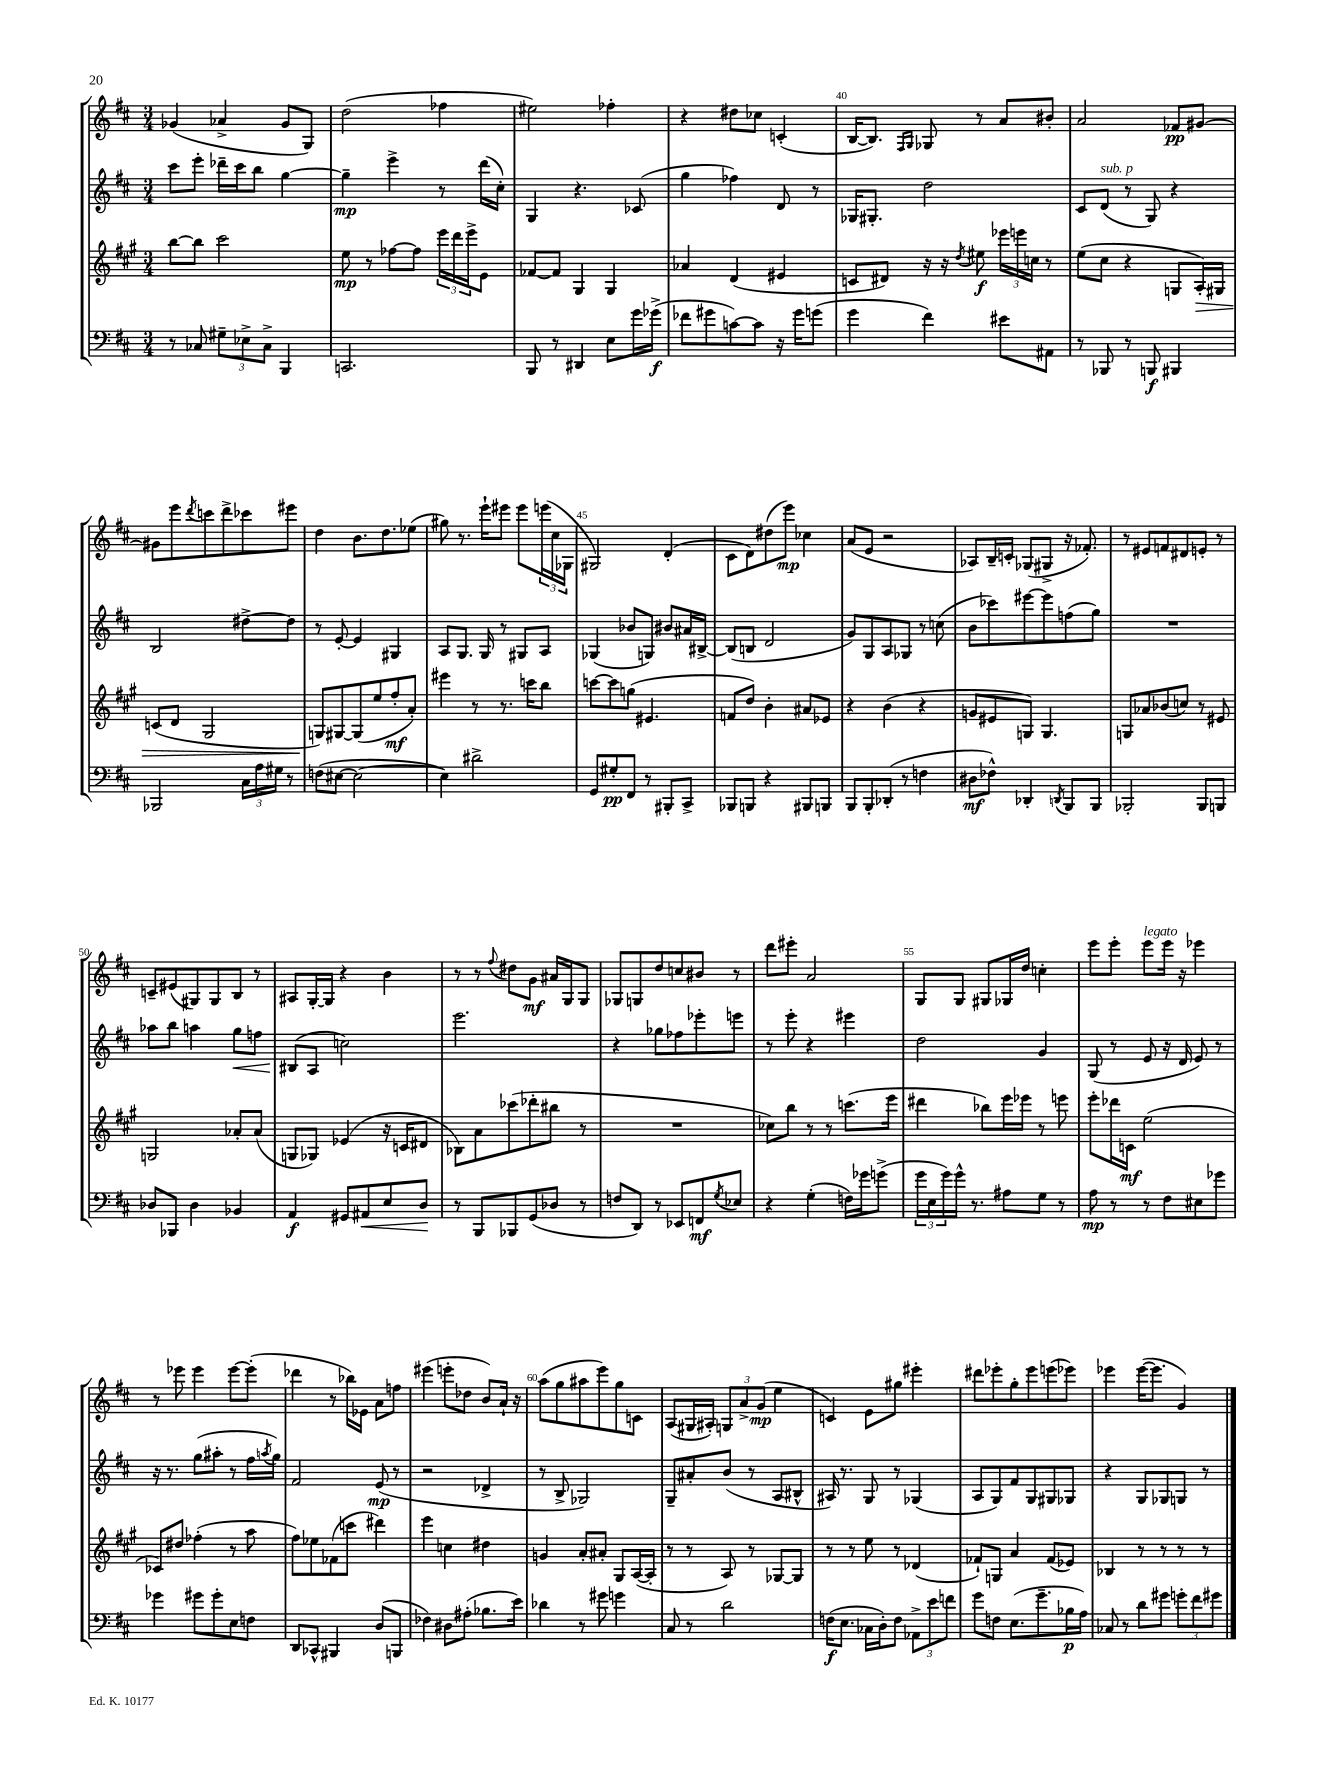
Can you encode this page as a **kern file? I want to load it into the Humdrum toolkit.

**kern	**dynam	**kern	**dynam	**kern	**dynam	**kern	**dynam
*part4	*part4	*part3	*part3	*part2	*part2	*part1	*part1
*staff4	*staff4	*staff3	*staff3	*staff2	*staff2	*staff1	*staff1
*clefF4	*	*clefG2	*	*clefG2	*	*clefG2	*
*k[f#c#]	*	*k[f#c#g#]	*	*k[f#c#]	*	*k[f#c#]	*
*M3/4	*	*M3/4	*	*M3/4	*	*M3/4	*
=36	=36	=36	=36	=36	=36	=36	=36
8r	.	[8bb\L	.	8ccc#\L	.	(4g-X/	.
8C-X/	.	8bb\J]	.	8eee'\J	.	.	.
12G#X~\L	.	2ccc#\	.	16ddd-X~\LL	.	4a-X^/	.
.	.	.	.	16ccc#\J	.	.	.
12E-X^\	.	.	.	.	.	.	.
.	.	.	.	8bb\J	.	.	.
12C-^\J	.	.	.	.	.	.	.
4BBB/	.	.	.	[4gg\	.	8g-/L	.
.	.	.	.	.	.	8G/J)	.
=37	=37	=37	=37	=37	=37	=37	=37
2.CCn/	.	8ee\	mp	4gg~\]	mp	(2dd\	.
.	.	8r	.	.	.	.	.
.	.	[8ff-X\L	.	4eee^\	.	.	.
.	.	8ff-\J]	.	.	.	.	.
.	.	24eee\LL	.	8r	.	4ff-X\	.
.	.	24ddd\	.	.	.	.	.
.	.	24eee^\J	.	.	.	.	.
.	.	8e\J	.	(16ddd\LL	.	.	.
.	.	.	.	16cc#'\JJ)	.	.	.
=38	=38	=38	=38	=38	=38	=38	=38
8BBB/	.	[8f-X/L	.	4G/	.	2ee#X\)	.
8r	.	8f-/J]	.	.	.	.	.
4DD#X/	.	4G#/	.	4.r	.	.	.
8E\L	.	4G#/	.	.	.	4ff-X'\	.
16g\L	.	.	.	(8c-X/	.	.	.
(16g-X^\JJ	f	.	.	.	.	.	.
=39	=39	=39	=39	=39	=39	=39	=39
8f-X\L	.	4a-X/	.	4gg\	.	4r	.
8g#X\	.	.	.	.	.	.	.
[8cn\)	.	(4d/	.	4ff-X\)	.	8dd#X\L	.
8c\J]	.	.	.	.	.	8cc-X\J	.
16r	.	4e#X/	.	8d/	.	(4cn'/	.
16g#\KL	.	.	.	.	.	.	.
(8gn\J	.	.	.	8r	.	.	.
=40	=40	=40	=40	=40	=40	=40	=40
4g\	.	8cn/L	.	16G-X/KL	.	[16B/KL	.
.	.	.	.	8.G#X'/J	.	8.B/J])	.
.	.	8d#X/J)	.	.	.	.	.
.	.	.	.	.	.	16qqF#/LL	.
.	.	.	.	.	.	16qqG/JJ	.
4f#\)	.	16r	.	2dd\	.	8G-X/	.
.	.	16r	.	.	.	.	.
.	.	8qdd/	.	.	.	.	.
.	.	8ee#X\	f	.	.	8r	.
8e#X\L	.	24eee-X\LL	.	.	.	8a/L	.
.	.	24eeen\	.	.	.	.	.
.	.	24ccn\JJ	.	.	.	.	.
8AA#X\J	.	8r	.	.	.	8b#X'/J	.
=41	=41	=41	=41	=41	=41	=41	=41
8r	.	(8ee\L	.	8c#/L	.	2a/	.
!	!	!	!	!LO:TX:a:i:t=sub. p	!	!	!
8BBB-X/	.	8cc#\J	.	(8d/J	.	.	.
8r	.	4r	.	8r	.	.	.
8BBBn/	f	.	.	8G/)	.	.	.
4BBB#X/	.	8Gn/L	.	4r	.	8f-X/L	pp
!	!	!	!LO:HP:b	!	!	!	!
.	.	16A'/L)	>	.	.	[8g#X/J	.
.	.	16G#X/JJ	.	.	.	.	.
!!LO:LB:g=z
=42	=42	=42	=42	=42	=42	=42	=42
2BBB-X/	.	(8cn/L	.	2B/	.	8g#X\L]	.
.	.	8d/J	.	.	.	8eee\	.
.	.	.	.	.	.	8qddd/	.
.	.	2G#/	.	.	.	8cccn\	.
.	.	.	.	.	.	8ddd^\	.
24C#\LL	.	.	.	[8dd#X^\L	.	8ccc-X\	.
24A\	.	.	.	.	.	.	.
24G#X\JJ	.	.	.	.	.	.	.
8r	.	.	.	8dd#\J]	.	8eee#X\J	.
=43	=43	=43	=43	=43	=43	=43	=43
(8Fn\L	.	8Gn/L)	.	8r	.	4dd\	.
[8E#X\J	.	[8G#X/	]	[8e'/	.	.	.
2E#\_	.	(8G#/]	.	4e/]	.	8.b\L	.
.	.	8ee/	.	.	.	.	.
.	.	.	.	.	.	8.dd\	.
.	.	8ff#'/	mf	4G#X/	.	.	.
.	.	8a'/J)	.	.	.	(8ee-X\J	.
=44	=44	=44	=44	=44	=44	=44	=44
4E#\])	.	4eee#X\	.	8A/L	.	8gg#X\)	.
.	.	.	.	8.G/J	.	8.r	.
2d#X^\	.	8r	.	.	.	.	.
.	.	.	.	16G/	.	16eee`\KL	.
.	.	8.r	.	8r	.	8eee#X\J	.
.	.	.	.	8G#X/L	.	8eee#\L	.
.	.	16cccn\KL	.	.	.	.	.
.	.	8bb\J	.	8A/J	.	(24eeen\L	.
.	.	.	.	.	.	24cc#\	.
.	.	.	.	.	.	24G-X\JJ	.
=45	=45	=45	=45	=45	=45	=45	=45
8GG/L	.	[8cccn\L	.	(4G-X/	.	2G#X/)	.
8G#X'/	pp	8ccc\]	.	.	.	.	.
8FF#/J	.	(8ggn\J	.	8b-X/L	.	.	.
8r	.	4.e#X/	.	8Gn/J)	.	.	.
8BBB#X'/L	.	.	.	8b#X/L	.	(4d'/	.
8CC#^/J	.	.	.	16a#X/L	.	.	.
.	.	.	.	[16B#X^/JJ	.	.	.
=46	=46	=46	=46	=46	=46	=46	=46
8BBB-X/L	.	8fn/L	.	(8B#/L]	.	8c#\L	.
8BBBn/J	.	8dd/J)	.	8Bn/J	.	8d\)	.
4r	.	4b'\	.	2d/	.	(8dd#X\	.
.	.	.	.	.	.	8eee\J)	mp
8BBB#X/L	.	8a#X/L	.	.	.	4cc-X\	.
8BBBn/J	.	8e-X/J	.	.	.	.	.
=47	=47	=47	=47	=47	=47	=47	=47
8BBB/L	.	4r	.	8g/L)	.	(8a/L	.
8BBB'/	.	.	.	8G/	.	8e/J	.
(8DD-X'/J	.	(4b\	.	8A/	.	2r	.
8r	.	.	.	8G-X/J	.	.	.
4Fn\	.	4r	.	8r	.	.	.
.	.	.	.	(8ccn\	.	.	.
=48	=48	=48	=48	=48	=48	=48	=48
8D#X\L	mf	8gn/L	.	8b\L	.	8A-X/L)	.
8F-X^^\J)	.	8e#X/	.	8ccc-X\)	.	16B~/L	.
.	.	.	.	.	.	16cn'/JJ	.
4DD-X'/	.	8Gn/J)	.	[8eee#X\	.	(8G-X/L	.
.	.	4.G/	.	8eee#\]	.	8G#X^/J	.
8qDDn/	.	.	.	.	.	.	.
8BBB/L	.	.	.	(8ffn\	.	16r	.
.	.	.	.	.	.	8.f-X'/)	.
8BBB/J	.	.	.	8gg\J)	.	.	.
=49	=49	=49	=49	=49	=49	=49	=49
2BBB-X'/	.	8Gn/L	.	2.r	.	8r	.
.	.	8a-X/	.	.	.	8e#X/L	.
.	.	(8b-X/	.	.	.	8fn/	.
.	.	8ccn/J)	.	.	.	8d#X/	.
8BBB-/L	.	8r	.	.	.	8en'/J	.
8BBBn/J	.	8e#X/	.	.	.	8r	.
!!LO:LB:g=z
=50	=50	=50	=50	=50	=50	=50	=50
8D-X/L	.	2Gn/	.	8aa-X\L	.	8cn~/L	.
8BBB-X/J	.	.	.	8bb\J	.	(8e#X/	.
4D-\	.	.	.	4aan\	.	8G#X/)	.
.	.	.	.	.	.	8G#/	.
!	!	!	!	!	!LO:HP:b	!	!
4BB-X/	.	8a-X'/L	.	8gg\L	<	8B/J	.
.	.	(8a-/J	.	8ffn\J	.	8r	.
=51	=51	=51	=51	=51	=51	=51	=51
4AA/	f	8Gn/L	.	(8B#X/L	.	8A#X/L	.
.	.	8G-X/J)	.	8A/J	[	[16G'/L	.
.	.	.	.	.	.	16G/JJ]	.
8GG#X/L	.	(4e-X/	.	2ccn\)	.	4r	.
!	!LO:HP:b	!	!	!	!	!	!
8AA#X/	<	.	.	.	.	.	.
8E/	.	16r	.	.	.	4b\	.
.	.	16cn/KL	.	.	.	.	.
8D/J	.	8d#X/J	.	.	.	.	.
.	[	.	.	.	.	.	.
=52	=52	=52	=52	=52	=52	=52	=52
8r	.	8B-X\L)	.	2.eee\	.	8r	.
8BBB/L	.	8a\	.	.	.	8r	.
.	.	.	.	.	.	8qqff#/	.
8BBB-X/	.	(8ccc-X\	.	.	.	8dd#X\L	.
(8GG/	.	8ddd-X'\	.	.	.	8g\J	mf
8D-X/J	.	8bb#X\J	.	.	.	16a#X/LL	.
.	.	.	.	.	.	16G/J	.
8r	.	8r	.	.	.	8G/J	.
=53	=53	=53	=53	=53	=53	=53	=53
8Fn/L	.	2.r	.	4r	.	8G-X/L	.
8DD/J)	.	.	.	.	.	8Gn/	.
8r	.	.	.	8gg-X\L	.	8dd/	.
8EE-X/L	.	.	.	8ff-X\	.	8ccn/	.
8FFn/	mf	.	.	8eee-X'\	.	8b#X/J	.
8qG/	.	.	.	.	.	.	.
8E-X/J	.	.	.	8eeen\J	.	8r	.
=54	=54	=54	=54	=54	=54	=54	=54
4r	.	8cc-X\L)	.	8r	.	8ddd\L	.
.	.	8bb\J	.	8eee'\	.	8eee#X'\J	.
(4G'\	.	8r	.	4r	.	2a/	.
.	.	8r	.	.	.	.	.
16Fn\LL)	.	(8.cccn\L	.	4eee#X\	.	.	.
16g-X\J	.	.	.	.	.	.	.
(8gn^\J	.	.	.	.	.	.	.
.	.	16eee\Jk	.	.	.	.	.
=55	=55	=55	=55	=55	=55	=55	=55
24g\LL	.	4ddd#X\	.	2dd\	.	8G/L	.
24E\	.	.	.	.	.	.	.
24g\)	.	.	.	.	.	.	.
16g^^\JJ	.	.	.	.	.	8G/J	.
8.r	.	.	.	.	.	.	.
.	.	8bb-X\L)	.	.	.	8G#X/L	.
8A#X\L	.	16eee\L	.	.	.	16G-X/L	.
.	.	16eee-X\JJ	.	.	.	16dd/JJ	.
8G\J	.	8r	.	4g/	.	4ccn'\	.
8r	.	8eeen\	.	.	.	.	.
=56	=56	=56	=56	=56	=56	=56	=56
8A\	mp	8eee'\L	.	(8G/	.	8eee\L	.
8r	.	16ddd-X\L	.	8r	.	8eee'\J	.
.	.	16cn\JJ	mf	.	.	.	.
!	!	!	!	!	!	!LO:TX:a:i:t=legato	!
8r	.	(2ee\	.	8e/	.	8eee\L	.
8F#\L	.	.	.	16r	.	16eee\Jk	.
.	.	.	.	16d/	.	16r	.
8E#X\	.	.	.	8e/)	.	4eee-X\	.
8g-X\J	.	.	.	8r	.	.	.
!!LO:LB:g=z
=57	=57	=57	=57	=57	=57	=57	=57
4g-X\	.	8c-X/L)	.	16r	.	8r	.
.	.	.	.	8.r	.	.	.
.	.	8dd#X/J	.	.	.	8eee-X\	.
8g#X\L	.	(4ff-X'\	.	(8gg\L	.	4eee-\	.
8g#'\	.	.	.	8aa#X'\J	.	.	.
8E\	.	8r	.	8r	.	[8eee-\L	.
8Fn\J	.	8aa\	.	16ff#\LL	.	(8eee-'\J]	.
.	.	.	.	8qaan/	.	.	.
.	.	.	.	16gg\JJ)	.	.	.
=58	=58	=58	=58	=58	=58	=58	=58
8DD/L	.	8ff#\L)	.	2f#/	.	4ddd-X\	.
8CC-X^^/J	.	8ee-X\	.	.	.	.	.
4BBB#X/	.	(8f-X\	.	.	.	8r	.
.	.	8cccn\J	.	.	.	16bb-X\LL)	.
.	.	.	.	.	.	16e-X\JJ	.
(8D/L	.	4ddd#X\)	.	(8e/	mp	8a\L	.
8BBBn/J	.	.	.	8r	.	8ffn\J	.
=59	=59	=59	=59	=59	=59	=59	=59
4F-X\)	.	4eee\	.	2r	.	(4eee#X\	.
8D#X\L	.	4ccn\	.	.	.	8eeen'\L	.
(8A#X'\J	.	.	.	.	.	8dd-X\J	.
8.B-X\L	.	4dd#X\	.	4d-X^/	.	8b/L)	.
.	.	.	.	.	.	16a`/Jk	.
16e\Jk)	.	.	.	.	.	16r	.
=60	=60	=60	=60	=60	=60	=60	=60
4d-X\	.	4gn/	.	8r	.	(8aa\L	.
.	.	.	.	8B^/	.	8gg\	.
8r	.	8a'/L	.	2G-X/)	.	8aa#X\	.
8g#X\	.	8a#X'/J	.	.	.	8eee\)	.
4gn\	.	8G#/L	.	.	.	8gg\	.
.	.	([16A/L	.	.	.	8cn\J	.
.	.	16A'/JJ]	.	.	.	.	.
=61	=61	=61	=61	=61	=61	=61	=61
8C#/	.	8r	.	8G~/L	.	(8A/L	.
8r	.	8r	.	8a#X'/	.	16G#X/L	.
.	.	.	.	.	.	16A#X'/JJ)	.
2d\	.	8A/)	.	(8b/J	.	12Gn/L	.
.	.	.	.	.	.	12a^/	.
.	.	8r	.	8r	.	.	.
.	.	.	.	.	.	(12g/J	mp
.	.	[8G-X/L	.	8A/L	.	4ee\	.
.	.	8G-/J]	.	8B#X^^/J	.	.	.
=62	=62	=62	=62	=62	=62	=62	=62
(16Fn\KL	f	8r	.	16A#X/)	.	4cn/)	.
8.E\J	.	.	.	8.r	.	.	.
.	.	8r	.	.	.	.	.
16C-X\LL	.	8ee\	.	8G/	.	8e\L	.
16D'\J)	.	.	.	.	.	.	.
8F\J	.	8r	.	8r	.	8gg#X\J	.
12AA-X^\L	.	(4d-X/	.	(4G-X/	.	4eee#X'\	.
12e\	.	.	.	.	.	.	.
12fn\J	.	.	.	.	.	.	.
=63	=63	=63	=63	=63	=63	=63	=63
8g\L	.	8f-X`/L)	.	8A/L	.	8ddd#X\L	.
8Fn\J	.	8Gn/J	.	8G/)	.	8eee-X'\	.
(8.E\L	.	4a/	.	8f#/	.	8gg'\	.
.	.	.	.	8G/	.	8eee-\	.
8.g~\	.	.	.	.	.	.	.
.	.	(8f-/L	.	8G#X/	.	(8eeen\	.
16B-X\L	p	8e-X/J)	.	8G-X/J	.	8eee-X\J)	.
16A\JJ)	.	.	.	.	.	.	.
=64	=64	=64	=64	=64	=64	=64	=64
8C-X/	.	4B-X/	.	4r	.	4eee-X\	.
8r	.	.	.	.	.	.	.
8d\L	.	8r	.	8G/L	.	([16eee-\KL	.
.	.	.	.	.	.	8.eee-\J]	.
8g#X\J	.	8r	.	8G-X/	.	.	.
12gn'\L	.	8r	.	8Gn/J	.	4g/)	.
12f#\	.	.	.	.	.	.	.
.	.	8r	.	8r	.	.	.
12g#X\J	.	.	.	.	.	.	.
==	==	==	==	==	==	==	==
*-	*-	*-	*-	*-	*-	*-	*-
